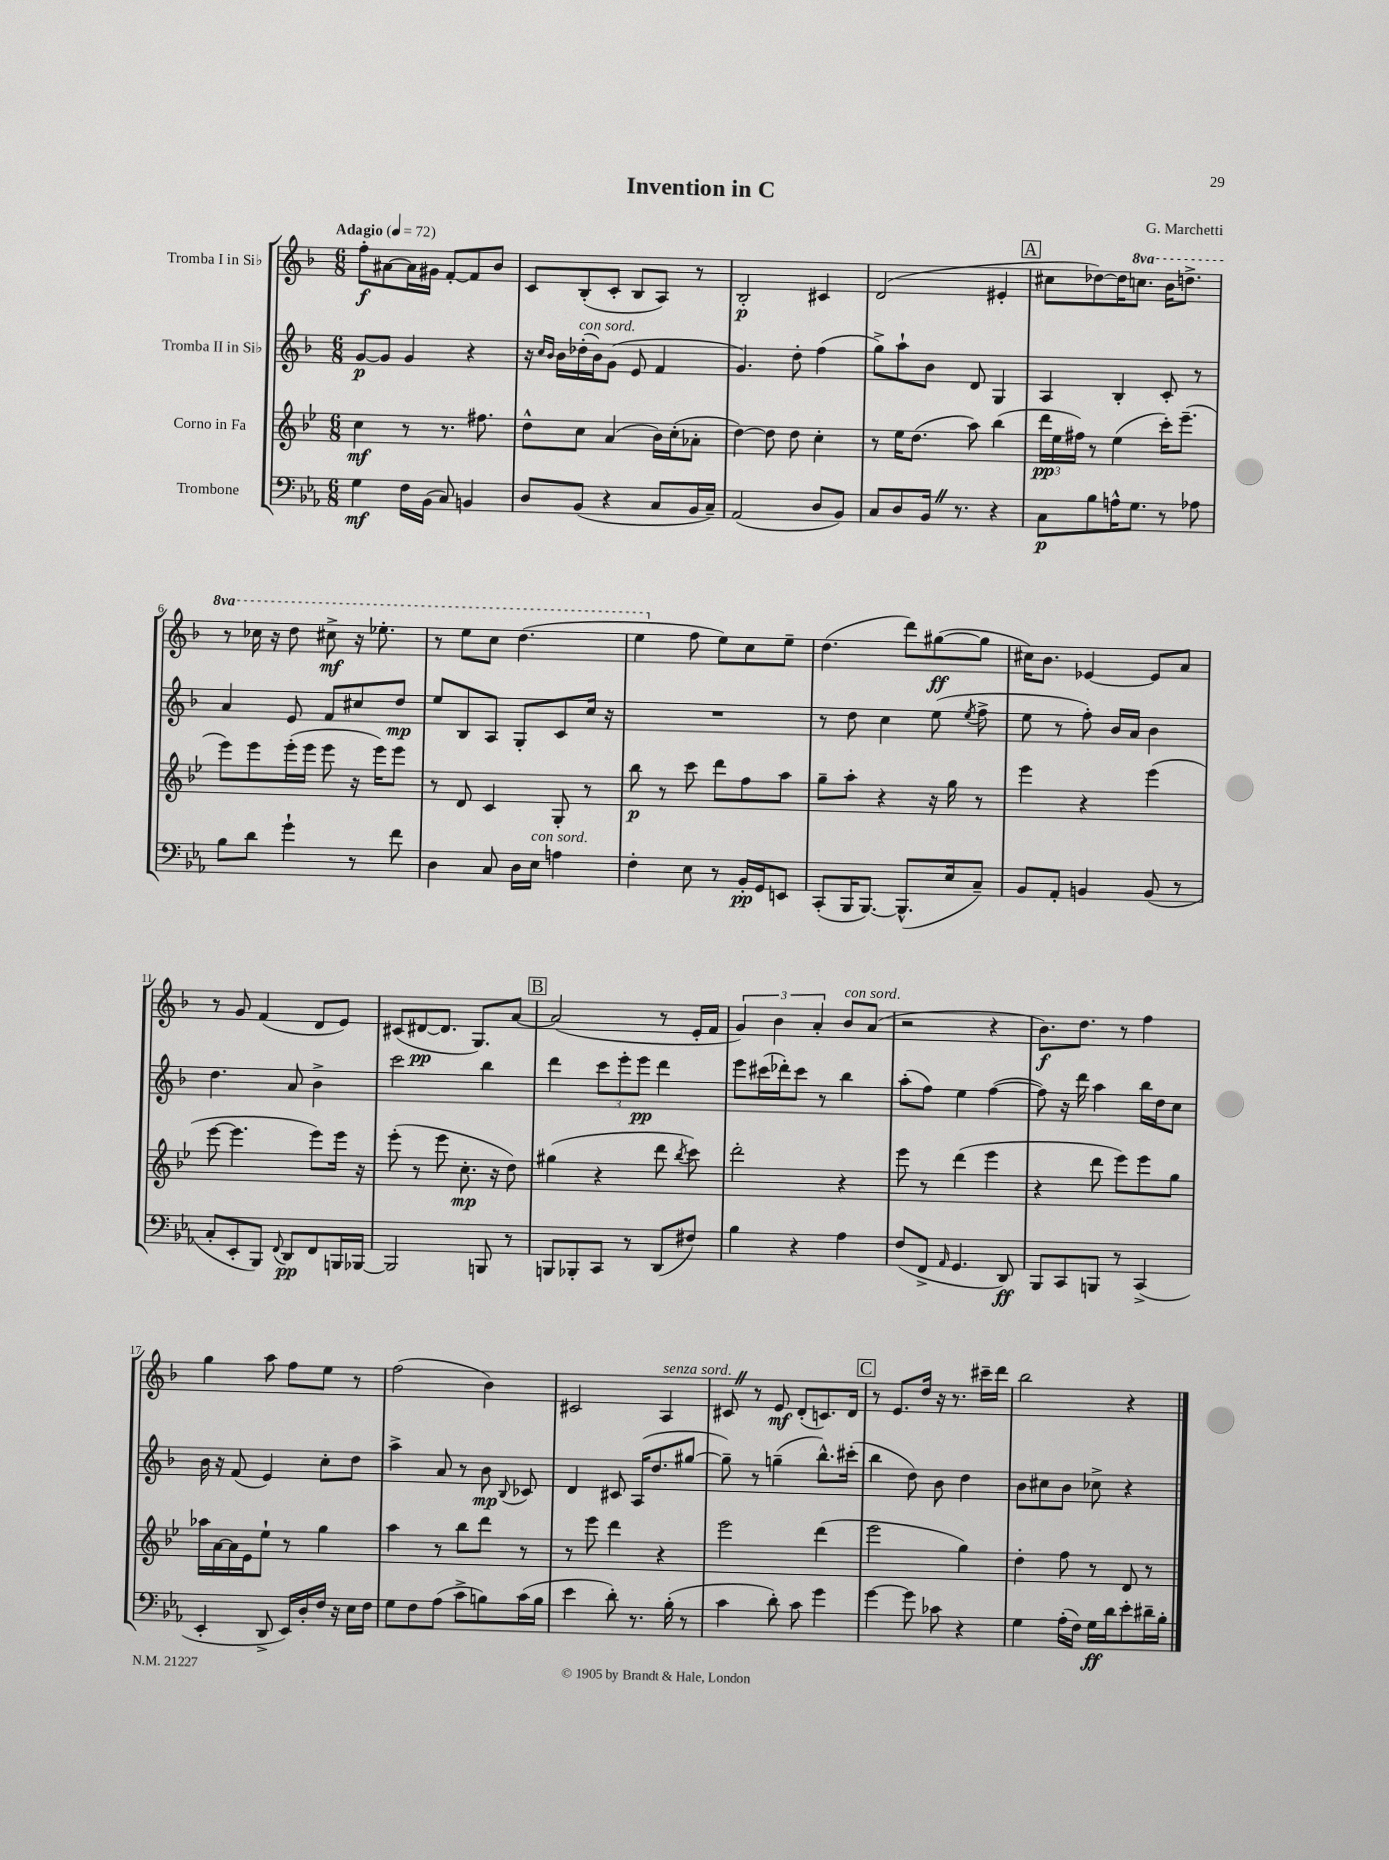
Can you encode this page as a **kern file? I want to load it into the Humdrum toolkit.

**kern	**dynam	**kern	**dynam	**kern	**dynam	**kern	**dynam
*part4	*part4	*part3	*part3	*part2	*part2	*part1	*part1
*staff4	*staff4	*staff3	*staff3	*staff2	*staff2	*staff1	*staff1
*I"Trombone	*	*I"Corno in Fa	*	*I"Tromba II in Si♭	*	*I"Tromba I in Si♭	*
*clefF4	*	*clefG2	*	*clefG2	*	*clefG2	*
*k[b-e-a-]	*	*k[b-e-]	*	*k[b-]	*	*k[b-]	*
*M6/8	*	*M6/8	*	*M6/8	*	*M6/8	*
*MM72	*	*MM72	*	*MM72	*	*MM72	*
=1	=1	=1	=1	=1	=1	=1	=1
!	!	!	!	!	!	!LO:TX:a:B:t=Adagio	!
4G\	mf	4cc\	mf	[8g/L	p	8ff'\L	f
.	.	.	.	8g/J]	.	[8a#X\	.
16F\LL	.	8r	.	4g/	.	16a#\L]	.
(16BB-\JJ	.	.	.	.	.	16g#X\JJ	.
8C/)	.	8.r	.	.	.	[8f'/L	.
4BBn/	.	.	.	4r	.	8f/]	.
.	.	8.ff#X\	.	.	.	.	.
.	.	.	.	.	.	8b-/J	.
=2	=2	=2	=2	=2	=2	=2	=2
8D/L	.	8dd^^\L	.	16r	.	8c/L	.
.	.	.	.	16qqcc/LL	.	.	.
.	.	.	.	16qqb-/JJ	.	.	.
.	.	.	.	16b-\LL	.	.	.
!	!	!	!	!LO:TX:a:i:t=con sord.	!	!	!
(8BB-/J	.	8cc\J	.	(16dd-X'\	.	(8B-'/	.
.	.	.	.	16b-\J)	.	.	.
4r	.	(4a/	.	(8g\J	.	8c'/J	.
.	.	.	.	8e/	.	8B-/L	.
8C/L	.	16b-\LL)	.	4f/	.	8A/J)	.
.	.	(16cc'\J	.	.	.	.	.
16BB-/L	.	8a-X'\J	.	.	.	8r	.
16C~/JJ)	.	.	.	.	.	.	.
=3	=3	=3	=3	=3	=3	=3	=3
(2AA-/	.	[4dd\)	.	4.g/)	.	2B-'/	p
.	.	8dd\]	.	.	.	.	.
.	.	8dd\	.	8dd'\	.	.	.
8D/L	.	4cc'\	.	(4ff\	.	4c#X/	.
8BB-/J)	.	.	.	.	.	.	.
=4	=4	=4	=4	=4	=4	=4	=4
8C/L	.	8r	.	8gg^\L)	.	(2d/	.
8D/	.	16ee-\KL	.	8aa`\	.	.	.
.	.	(8.dd\J	.	.	.	.	.
16BB-Z/Jk	.	.	.	8b-\J	.	.	.
8.r	.	.	.	.	.	.	.
.	.	8aa\)	.	8d/	.	.	.
4r	.	(4bb-\	.	4G/	.	4e#X'/	.
!!LO:REH:place=s1:t=A
=5	=5	=5	=5	=5	=5	=5	=5
8C\L	p	24ddd\LL	pp	4A/	.	8cc#X\L	.
.	.	24ee-\	.	.	.	.	.
.	.	24ff#X\JJ)	.	.	.	.	.
8B-\	.	8r	.	.	.	[8dd-X\)	.
16An^^\K	.	(4ee-\	.	4B-'/	.	16dd-\K]	.
*	*	*	*	*	*	*8va	*
8.G\J	.	.	.	.	.	8.cccn\J	.
8r	.	16ccc'\KL)	.	8c'/	.	16bb-\KL	.
.	.	(8.eee-~\J	.	.	.	8.dddn^\J	.
8A-X\	.	.	.	8r	.	.	.
!!LO:LB:g=z
=6	=6	=6	=6	=6	=6	=6	=6
8B-\L	.	8eee-\L)	.	4a/	.	8r	.
8d\J	.	8eee-\	.	.	.	16ccc-X\	.
.	.	.	.	.	.	16r	.
4g`\	.	(16eee-'\L	.	8e/	.	8ddd\	.
.	.	16eee-\JJ	.	.	.	.	.
.	.	8eee-\	.	8f/L	.	8ccc#X^\	mf
8r	.	16r	.	8cc#X/	.	16r	.
.	.	16eee-\KL)	.	.	.	8.eee-X'\	.
8f\	.	8eee-\J	.	8dd/J	mp	.	.
=7	=7	=7	=7	=7	=7	=7	=7
4D\	.	8r	.	8ee/L	.	8r	.
.	.	8d/	.	8B-/	.	8eee\L	.
8C/	.	4c/	.	8A/J	.	8ccc\J	.
16D\LL	.	.	.	8G'/L	.	(4.ddd\	.
!LO:TX:a:i:t=con sord.	!	!	!	!	!	!	!
16E-\JJ	.	.	.	.	.	.	.
4An\	.	8G'/	.	8c/	.	.	.
.	.	8r	.	16cc/Jk	.	.	.
.	.	.	.	16r	.	.	.
=8	=8	=8	=8	=8	=8	=8	=8
4F'\	.	8bb-\	p	2.r	.	4eee\	.
.	.	8r	.	.	.	.	.
*	*	*	*	*	*	*X8va	*
8E-\	.	8ccc\	.	.	.	8ff\	.
8r	.	8ddd\L	.	.	.	8ee\L)	.
16BB-'/LL	pp	8ff\	.	.	.	8cc\	.
16GG/J	.	.	.	.	.	.	.
8EEn/J	.	8aa\J	.	.	.	8ee~\J	.
=9	=9	=9	=9	=9	=9	=9	=9
(8CC'/L	.	8gg~\L	.	8r	.	(4.dd\	.
16BBB-/K	.	8aa'\J	.	8dd\	.	.	.
[8.BBB-/J)	.	.	.	.	.	.	.
.	.	4r	.	4cc\	.	.	.
(8.BBB-^^/L]	.	.	.	.	.	8ddd\L)	.
.	.	16r	.	(8ee\	.	([8gg#X\	ff
16E-/k	.	16gg\	.	.	.	.	.
.	.	.	.	8qee/	.	.	.
8C~/J)	.	8r	.	8ff^\	.	8gg#\J]	.
=10	=10	=10	=10	=10	=10	=10	=10
8BB-/L	.	4eee-\	.	8ee\	.	16cc#X\KL)	.
.	.	.	.	.	.	8.b-\J	.
8AA-'/J	.	.	.	8r	.	.	.
4BBn/	.	4r	.	8ff'\)	.	[4e-X/	.
.	.	.	.	16b-/LL	.	.	.
.	.	.	.	16a/JJ	.	.	.
(8BB/	.	(4eee-\	.	4b-\	.	8e-/L]	.
8r	.	.	.	.	.	8a/J	.
!!LO:LB:g=z
=11	=11	=11	=11	=11	=11	=11	=11
8C'/L	.	[8eee-\	.	4.dd\	.	8r	.
8EE-'/	.	4.eee-\]	.	.	.	8g/	.
8BBB-/J)	.	.	.	.	.	(4f/	.
8qqFF/	.	.	.	.	.	.	.
8DD/L	pp	.	.	8a/	.	.	.
8FF/	.	8eee-\L)	.	4b-^\	.	8d/L	.
16BBBn/L	.	16eee-\Jk	.	.	.	8e/J)	.
[16BBB-X/JJ	.	16r	.	.	.	.	.
=12	=12	=12	=12	=12	=12	=12	=12
2BBB-/]	.	(8eee-'\	.	2ccc\	.	(8c#X/L	.
.	.	8r	.	.	.	[8d#X/	pp
.	.	8eee-\	.	.	.	8.d#/J]	.
.	.	8.cc'\	mp	.	.	.	.
.	.	.	.	.	.	8.G/L)	.
8BBBn/	.	.	.	4bb-\	.	.	.
.	.	16r	.	.	.	.	.
8r	.	8dd\)	.	.	.	[8a/J	.
!!LO:REH:place=s1:t=B
=13	=13	=13	=13	=13	=13	=13	=13
8BBBn/L	.	(4gg#X\	.	4ddd\	.	(2a/]	.
8BBB-X'/	.	.	.	.	.	.	.
8CC/J	.	4r	.	12ccc\L	.	.	.
.	.	.	.	12eee'\	.	.	.
8r	.	.	.	.	.	.	.
.	.	.	.	12eee\J	pp	.	.
(8DD/L	.	8ddd\	.	4ddd\	.	8r	.
.	.	8qbb-/	.	.	.	.	.
8F#X/J)	.	8ccc\)	.	.	.	16e'/LL	.
.	.	.	.	.	.	16f/JJ	.
=14	=14	=14	=14	=14	=14	=14	=14
4B-\	.	2ddd'\	.	8eee\L	.	6g/)	.
.	.	.	.	(16ccc#X\L	.	.	.
.	.	.	.	.	.	6b-\	.
.	.	.	.	16ddd-X'\J)	.	.	.
4r	.	.	.	8ccc#\J	.	.	.
.	.	.	.	.	.	6a'/	.
.	.	.	.	8r	.	.	.
!	!	!	!	!	!	!LO:TX:a:i:t=con sord.	!
4A-\	.	4r	.	4bb-\	.	8b-/L	.
.	.	.	.	.	.	(8a/J	.
=15	=15	=15	=15	=15	=15	=15	=15
(8F/L	.	8eee-\	.	(8aa'\L	.	2r	.
8FF^/J	.	8r	.	8ff\J)	.	.	.
16qqAA-/	.	.	.	.	.	.	.
4.GG/	.	(4ddd\	.	4ee\	.	.	.
.	.	4eee-\	.	([4ff\	.	4r	.
8DD/)	ff	.	.	.	.	.	.
=16	=16	=16	=16	=16	=16	=16	=16
8BBB-/L	.	4r	.	8ff\])	.	8.b-\L)	f
8CC/	.	.	.	16r	.	.	.
.	.	.	.	16ddd\	.	8.dd\J	.
8BBBn/J	.	8ddd\	.	4aa\	.	.	.
8r	.	8eee-\L)	.	.	.	8r	.
(4CC^/	.	8eee-\	.	16bb-\LL	.	4ff\	.
.	.	.	.	16dd\J	.	.	.
.	.	8gg\J	.	8cc\J	.	.	.
!!LO:LB:g=z
=17	=17	=17	=17	=17	=17	=17	=17
4EE-'/	.	16aa-X\LL	.	16b-\	.	4gg\	.
.	.	[16a\	.	16r	.	.	.
.	.	16a\]	.	(8f/	.	.	.
.	.	16e-\J	.	.	.	.	.
8DD^/	.	8ee-`\J	.	4e/)	.	8aa\	.
16EE-/LL)	.	8r	.	.	.	8ff\L	.
16D'/	.	.	.	.	.	.	.
16F/JJ	.	4gg\	.	8cc'\L	.	8ee\J	.
16r	.	.	.	.	.	.	.
16E-\LL	.	.	.	8dd\J	.	8r	.
16F\JJ	.	.	.	.	.	.	.
=18	=18	=18	=18	=18	=18	=18	=18
8G\L	.	4aa\	.	4aa^\	.	(2ff\	.
8F\	.	.	.	.	.	.	.
(8A-\J	.	8r	.	8a/	.	.	.
8c^\L	.	8bb-\L	.	8r	.	.	.
8Bn\)	.	8ddd\J	.	8b-\	mp	4b-\)	.
.	.	.	.	8qqB-/	.	.	.
(16c\L	.	8r	.	8c-X/	.	.	.
16B\JJ	.	.	.	.	.	.	.
=19	=19	=19	=19	=19	=19	=19	=19
4e-\	.	8r	.	4d/	.	2c#X/	.
.	.	8eee-\	.	.	.	.	.
8d'\)	.	4ddd\	.	8c#X/	.	.	.
8.r	.	.	.	(16A/KL	.	.	.
.	.	.	.	8.dd/	.	.	.
!	!	!	!	!	!	!LO:TX:a:i:t=senza sord.	!
.	.	4r	.	.	.	4A/	.
(16B-'\	.	.	.	.	.	.	.
8r	.	.	.	[8gg#X/J	.	.	.
=20	=20	=20	=20	=20	=20	=20	=20
4c\	.	2eee-\	.	8gg#~\])	.	8c#XZ/	.
.	.	.	.	8r	.	8r	.
8d'\)	.	.	.	(4ggn~\	.	8e/	mf
8c\	.	.	.	.	.	(8d'/L	.
4g\	.	(4ddd\	.	8.bb-^^\L)	.	8.cn/)	.
.	.	.	.	(16ccc#X'\Jk	.	16d/Jk	.
!!LO:REH:place=s1:t=C
=21	=21	=21	=21	=21	=21	=21	=21
[4g\	.	2eee-\	.	4bb-\	.	8r	.
.	.	.	.	.	.	8.e/L	.
8g\]	.	.	.	8dd\)	.	.	.
.	.	.	.	.	.	16dd/Jk	.
8c-X\	.	.	.	8b-\	.	16r	.
.	.	.	.	.	.	8.r	.
4r	.	4gg\)	.	4dd\	.	.	.
.	.	.	.	.	.	16ccc#X~\LL	.
.	.	.	.	.	.	16ddd\JJ	.
=22	=22	=22	=22	=22	=22	=22	=22
4G\	.	4dd'\	.	8b-\L	.	2bb-\	.
.	.	.	.	8cc#X\	.	.	.
(16A-'\LL	.	8ff\	.	8b-\J	.	.	.
16F\JJ)	.	.	.	.	.	.	.
16G\LL	ff	8r	.	8cc-X^\	.	.	.
16d\J	.	.	.	.	.	.	.
8e-'\	.	8d/	.	4r	.	4r	.
16d#X~\L	.	8r	.	.	.	.	.
16B-'\JJ	.	.	.	.	.	.	.
==	==	==	==	==	==	==	==
*-	*-	*-	*-	*-	*-	*-	*-
